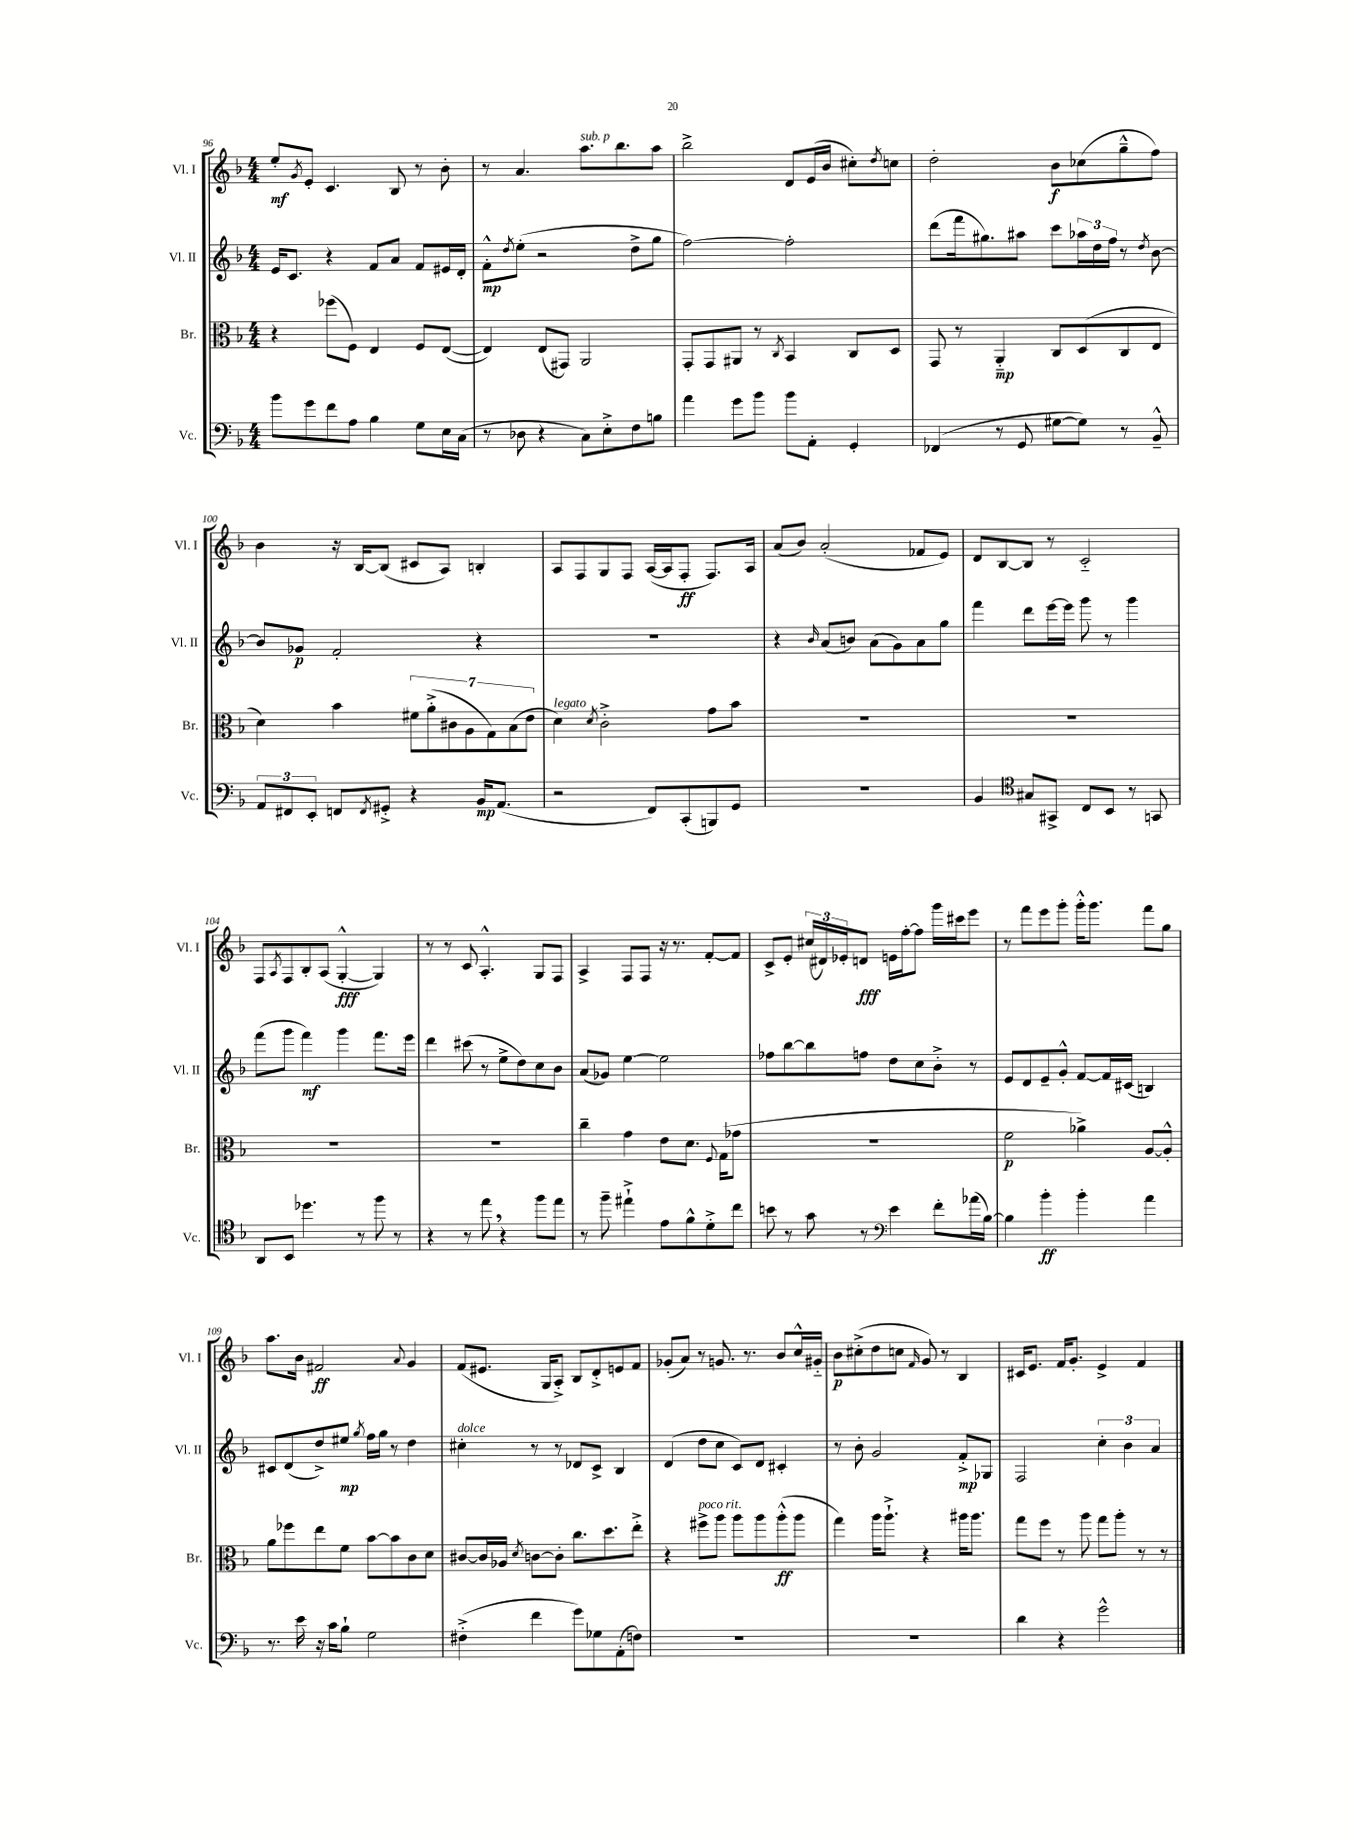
<<
\new StaffGroup <<
\new Staff = "s0" \with { instrumentName = "Vl. I" shortInstrumentName = "Vl. I" } {
    \clef treble \key f \major \numericTimeSignature \time 4/4
    e''8-.\mf \acciaccatura { g'8 } e'8-. c'4. bes8 r8 bes'8-. |
    r8 a'4. a''8.^\markup { \italic "sub. p" } bes''8. a''8 |
    bes''2-> d'8 e'16( bes'16 cis''8-.) \acciaccatura { d''8 } c''8 |
    d''2-. bes'8\f ces''8( g''8---^ f''8) |
    bes'4 r16 bes16~ bes8( cis'8 a8) b4-. |
    a8 f8 g8 f8 a16~( a16 f8-.\ff f8.) a16 |
    a'8( bes'8) a'2-.( fes'8 e'8) |
    d'8 bes8~ bes8 r8 c'2-_ |
    f8 \acciaccatura { a8 } f8 bes8-. a8( g4~-.-^\fff g4) |
    r8 r8 c'8 a4.-.-^ g8 f8 |
    a4-> f8 f8 r16 r8. f'8~-. f'8 |
    c'8-> e'8-. \tuplet 3/2 { cis''16( dis'16) ees'16-. } d'8\fff e'16 f''16~-. f''8 g'''16 cis'''16 e'''8 |
    r8 f'''8 e'''8 g'''8-. g'''16-.-^ g'''8. f'''8 g''8 |
    a''8. bes'16 fis'2\ff \appoggiatura { a'8 } g'4 |
    f'8( eis'8. g16 a8-.->) bes8 d'8-.-> e'8 f'8 |
    ges'8-.( a'8) r8 g'8. r8. bes'8 c''16-^ gis'16-_ |
    bes'8\p cis''8-.->( d''8 c''8 \grace { f'16 } g'8) r8 bes4 |
    cis'16 e'8. f'16 g'8.-. e'4-> f'4 \bar "|." |
}
\new Staff = "s1" \with { instrumentName = "Vl. II" shortInstrumentName = "Vl. II" } {
    \clef treble \key f \major \numericTimeSignature \time 4/4
    e'16 c'8. r4 f'8 a'8 f'8 eis'16 d'16-. |
    f'8-.-^\mp \acciaccatura { d''8 } e''8-.( r2 d''8-> g''8 |
    f''2~) f''2-. |
    d'''8( f'''16 gis''8.) ais''8 c'''8 \tuplet 3/2 { aes''16 d''16 f''16 } r8 \acciaccatura { d''8 } bes'8~ |
    bes'8 ges'8\p f'2-. r4 |
    R1 |
    r4 \grace { bes'16 } a'8( b'8) a'8( g'8) a'8 g''8 |
    f'''4 d'''8 e'''16~ e'''16 g'''8 r8 g'''4 |
    f'''8( g'''8 f'''4\mf) g'''4 f'''8. e'''16 |
    d'''4 cis'''8( r8 e''8-> d''8) c''8 bes'8 |
    a'8( ges'8) e''4~ e''2 |
    fes''8 bes''8~ bes''8 f''8 d''8 c''8 bes'8-.-> r8 |
    e'8 d'8 e'8-- g'8-.-^ f'8~ f'16 cis'16( b4) |
    cis'8 d'8( d''8->) eis''8\mp \acciaccatura { g''8 } f''16 g''16 r8 d''4 |
    cis''4-.^\markup { \italic "dolce" } r8 r8 des'8 c'8-> bes4 |
    d'4( d''8 c''8 c'8) d'8 cis'4-. |
    r8 bes'8-. g'2 f'8-.->\mp ges8 |
    f2 \tuplet 3/2 { c''4-. bes'4 a'4 } \bar "|." |
}
\new Staff = "s2" \with { instrumentName = "Br." shortInstrumentName = "Br." } {
    \clef alto \key f \major \numericTimeSignature \time 4/4
    r4 fes''8( f8) e4 f8 e8~( |
    e4) e8( gis,8) a,2 |
    g,8-. g,8 ais,8 r8 \acciaccatura { c8 } bes,4 c8 d8 |
    g,8 r8 a,4-_\mp c8 d8( c8 e8 |
    d'4) bes'4 \tuplet 7/4 { fis'8 a'8-.->( cis'8 a8 g8) bes8( e'8 } |
    d'4^\markup { \italic "legato" }) \acciaccatura { d'8 } c'2-.-> g'8 bes'8 |
    R1 |
    R1 |
    R1 |
    R1 |
    c''4-- g'4 e'8 d'8. \appoggiatura { f8 } g16( ges'8 |
    R1 |
    f'2\p aes'4->) a8~ a8-.-^ |
    a'8 fes''8 e''8 f'8 bes'8~ bes'8 c'8 d'8 |
    cis'8~ cis'16 aes16 \acciaccatura { d'8 } c'8~ c'8-. c''8. d''8. e''8-.-> |
    r4 fis''8->^\markup { \italic "poco rit." } a''8 a''8 a''8 a''8-.-^\ff( a''8 |
    g''4) a''16 a''8.-!-> r4 ais''16 ais''8. |
    g''8 f''8 r8 a''8 g''8 a''8-. r8 r8 \bar "|." |
}
\new Staff = "s3" \with { instrumentName = "Vc." shortInstrumentName = "Vc." } {
    \clef bass \key f \major \numericTimeSignature \time 4/4
    bes'8 g'8 f'8 a8 bes4 g8 e16 c16( |
    r8 des8 r4 c8) e8-.-> f8 b8 |
    a'4 g'8 bes'8 bes'8 a,8-. g,4-. |
    fes,4( r8 g,8 gis8~ gis8) r8 bes,8---^ |
    \tuplet 3/2 { a,8 fis,8 e,8-. } f,8 \acciaccatura { f,8 } gis,8-.-> r4 bes,16\mp a,8.( |
    r2 f,8) c,8-.( b,,8) g,8 |
    R1 |
    bes,4 \clef tenor gis8 gis,8-> c8 bes,8 r8 g,8 |
    a,8 bes,8 des''4. r8 f''8 r8 |
    r4 r8 e''8 \breathe r4 f''8 e''8 |
    r8 f''8-- eis''4-!-> e'8 f'8-^ d'8-.-> c''8 |
    b'8 r8 g'8 r8 \clef bass e'4 f'8-. aes'16( bes16~) |
    bes4 bes'4-.\ff bes'4-. a'4 |
    r8. e'16 r16 c'16 bes8-! g2 |
    fis4-.->( f'4 g'8) ges8 a,8-.( f8) |
    R1 |
    R1 |
    d'4 r4 g'2-^ \bar "|." |
}
>>
>>
\layout { \context { \Score currentBarNumber = #96 } }
